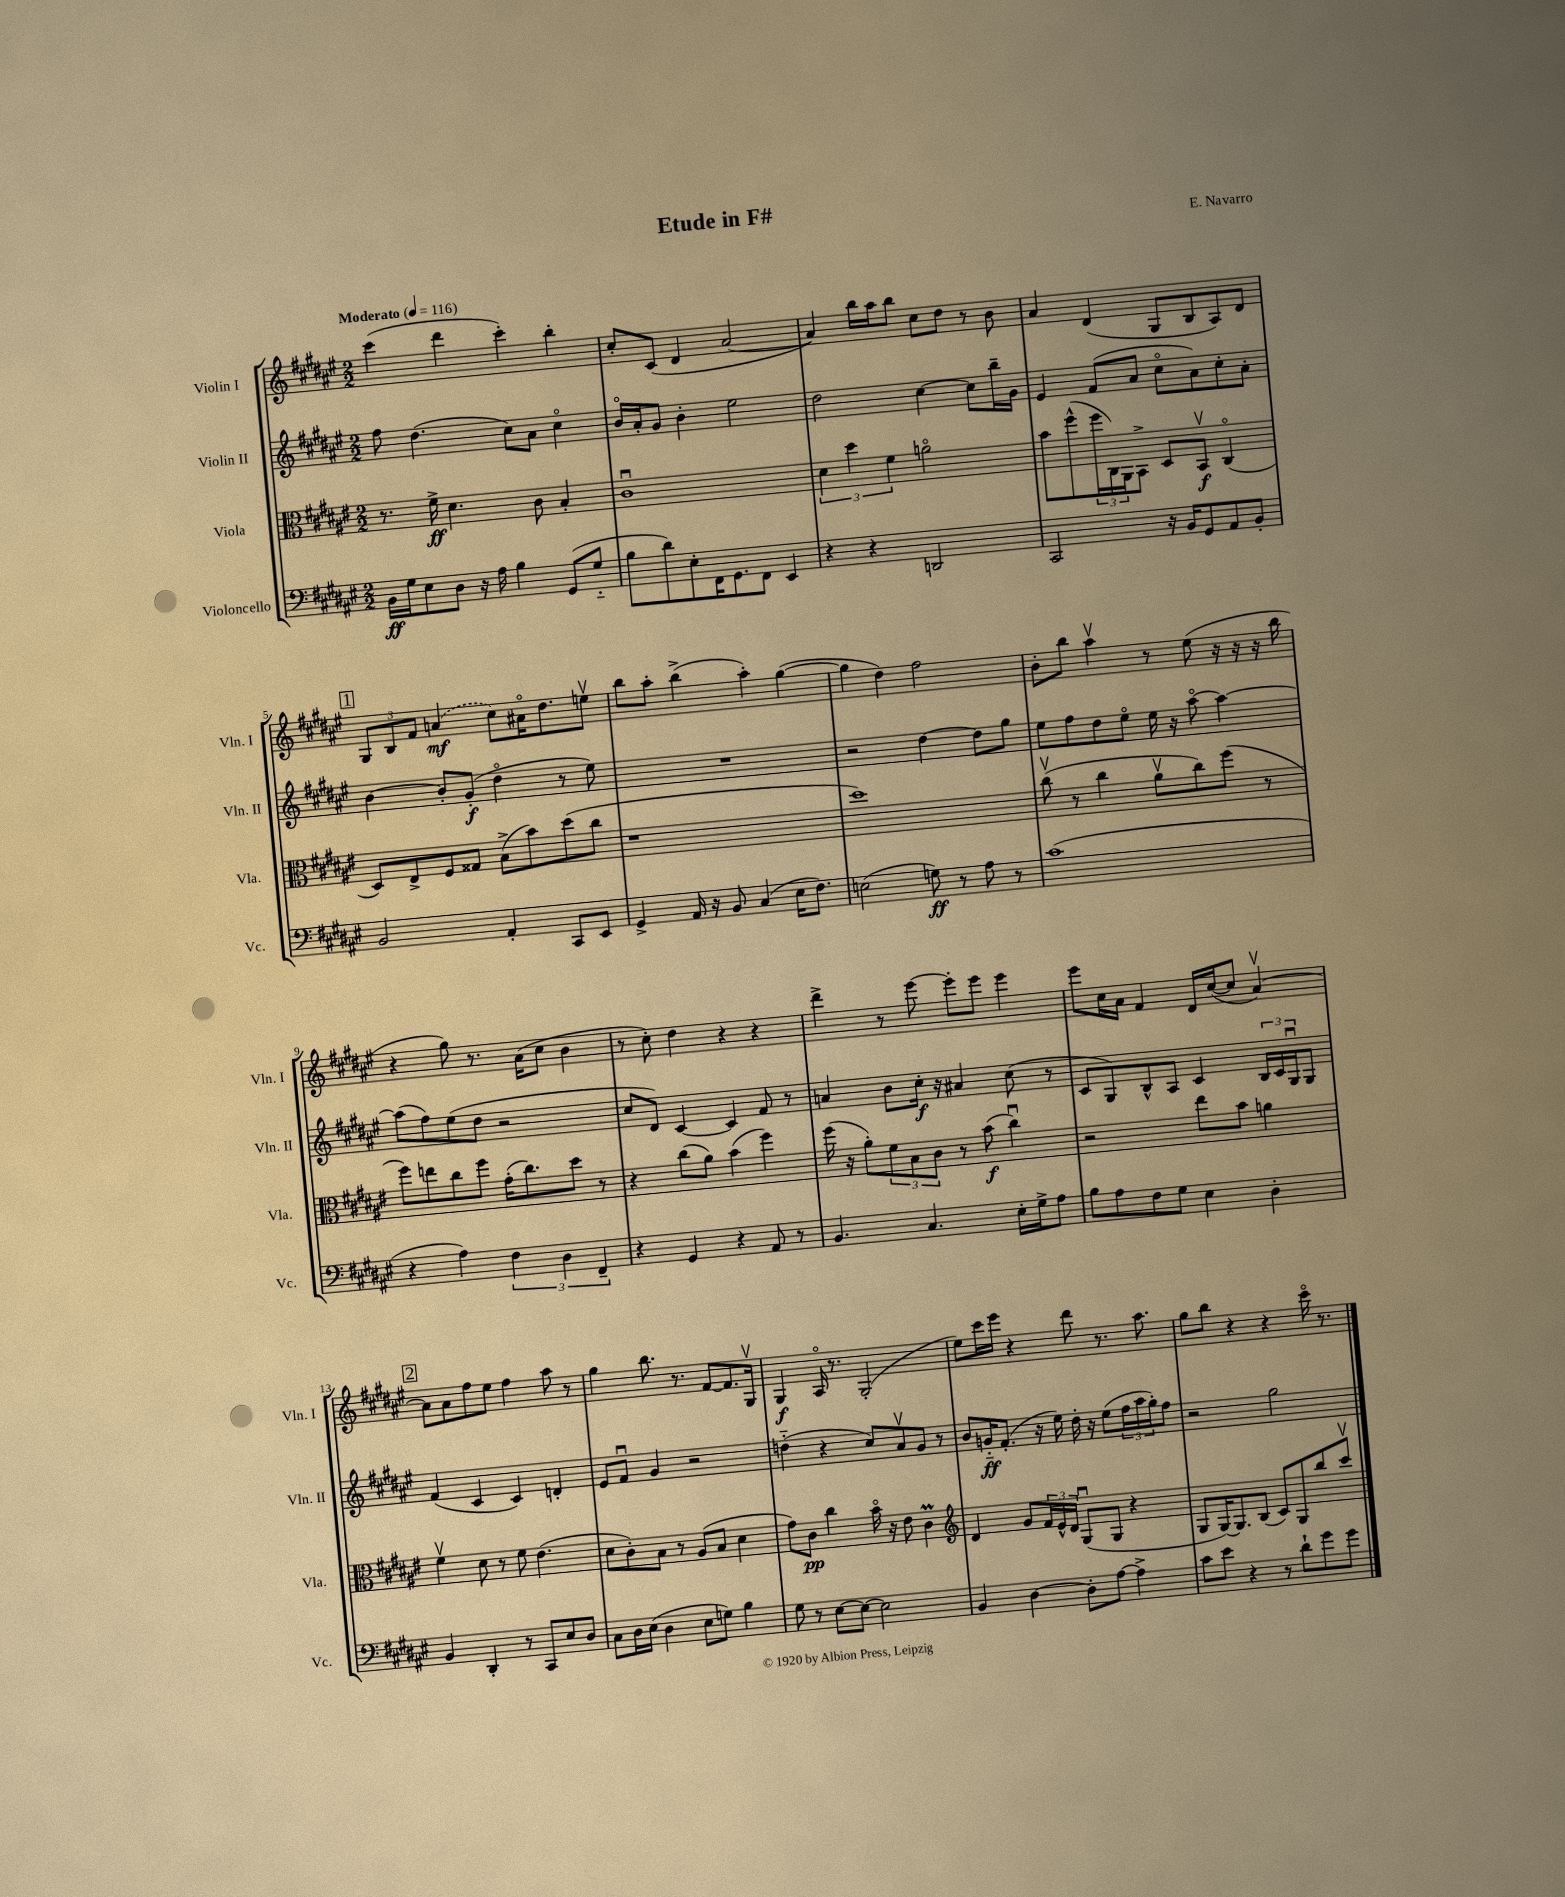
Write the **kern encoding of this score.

**kern	**kern	**kern	**kern
*staff4	*staff3	*staff2	*staff1
*clefF4	*clefC3	*clefG2	*clefG2
*k[f#c#g#d#a#e#]	*k[f#c#g#d#a#e#]	*k[f#c#g#d#a#e#]	*k[f#c#g#d#a#e#]
*M2/2	*M2/2	*M2/2	*M2/2
*MM116	*MM116	*MM116	*MM116
16BB	8.r	8ff#	(4ccc#
16G#	.	.	.
8E#	.	(4.dd#	.
.	16f#^	.	.
8D#	4.d#	.	4ddd#
16r	.	.	.
16A#	.	.	.
4B	.	8cc#)	4ccc#')
.	8c#	8a#	.
(8GG#	4B'	4cc#o	4bb'
8G#'~	.	.	.
=	=	=	=
8B	1c#u	16bo	8cc#'
.	.	16a#'	.
8d#)	.	8g#	(8c#
8E#'	.	4b'	4d#
16FF#	.	.	.
8.GG#	.	.	.
.	.	2ee#	[2a#
8FF#	.	.	.
4EE#	.	.	.
=	=	=	=
4r	6d#	2dd#	4a#])
.	6dd#	.	.
4r	.	.	16bb
.	.	.	16aa#
.	6f#	.	.
.	.	.	8bb
2DD	2ao	[4cc#	8cc#
.	.	.	8dd#
.	.	8cc#]	8r
.	.	16bb~	8b
.	.	16g#	.
=	=	=	=
2CC#	8b	4e#	4a#
.	(8ff#^^	.	.
.	24ff#	(8f#	(4d#
.	24C#)	.	.
.	24AA#	.	.
.	8BB^	8a#	.
16r	8D#	8cc#o	8G#
16BB	.	.	.
8GG#	8BBv	8a#)	8B
8AA#	(4C#o	8cc#'	8A#)
8BB'	.	8a#'	8d#
=	=	=	=
2BB	8D#)	[4b	12G#
.	.	.	12B
.	8E#^	.	.
.	.	.	12f#
.	8F#	8b']	(4a
.	8G##	(8g#'	.
4AA#'	(8B^	4dd#o	8cc#)
.	8b)	.	16a#o
.	.	.	8.dd#
8CC#	(8dd#	8r	.
8EE#	8cc#	8ee#)	8eev
=	=	=	=
4GG#^	1r	1r	8bb
.	.	.	8aa#'
16AA#	.	.	(4bb^
16r	.	.	.
8BB	.	.	.
(4C#	.	.	4aa#')
16E#	.	.	([4gg#
8.F#)	.	.	.
=	=	=	=
(2E	1dd#)	2r	4gg#]
.	.	.	4dd#)
8G)	.	[4dd#	2ff#
8r	.	.	.
8A#	.	8dd#]	.
8r	.	8gg#	.
=	=	=	=
(1c#	(8cc#v	8ee#	8b'
.	8r	8ff#	8bb
.	4cc#	8dd#	4aa#v
.	.	8ee#o	.
.	8a#v	16ee#	8r
.	.	16r	.
.	8cc#)	[8aa#o	(8ee#
.	(8ff#	4aa#_	16r
.	.	.	16r
.	8r	.	16r
.	.	.	16bb
=	=	=	=
4r	8ff#)	(8aa#]	4r
.	8ee	8ff#)	.
4A#)	8cc#	(8ee#	8gg#)
.	8ff#	8dd#	8.r
6F#	(16g#'	2r	.
.	8.cc#)	.	(16a#
.	.	.	8cc#
6D#	.	.	.
.	8dd#	.	4b
6FF#~	.	.	.
.	8r	.	.
=	=	=	=
4r	4r	8cc#	8r
.	.	8d#)	8cc#')
4GG#	(8cc#	[4c#	4dd#
.	8a#)	.	.
4r	(4b	4c#]	4r
8AA#	4ff#)	8f#	4r
8r	.	8r	.
=	=	=	=
4.BB	(16ff#	4a	4ddd#^
.	16r	.	.
.	8a#')	.	.
.	12f#	8b	8r
.	12B	.	.
4.C#	.	16cc#'	[8eee#
.	12c#	.	.
.	.	16r	.
.	8r	4a#	8eee#']
.	(8b	.	8eee#
16E#'	4cc#u)	(8cc#	4eee#
16G#^	.	.	.
8A#	.	8r	.
=	=	=	=
8B	2r	8c#	8eee#
8A#	.	8G#)	16cc#
.	.	.	16a#
8F#	.	8B^^	4f#
8G#	.	8A#	.
4E#	8ee#	4c#	16d#
.	.	.	([16cc#
.	8b	.	8cc#]
4D#'	4a	24B	[4a#v)
.	.	24c#	.
.	.	24G#u	.
.	.	8G#	.
=	=	=	=
4BB	4f#v	(4f#	8a#]
.	.	.	8a#
4DD#'	8d#	4c#	8ff#
.	8r	.	8ee#
8r	8f#	4c#)	4ff#
8CC#	(4.e#	.	.
8E#	.	4d'	8aa#
8D#	.	.	8r
=	=	=	=
8C#	8d#	8e#	4gg#
16D#	8c#')	8f#u	.
(16E#	.	.	.
4D#	8B	4g#	8.bb
.	8r	.	.
.	.	.	8.r
8E#	(8A#	2r	.
8G)	8B	.	[8f#
4B	4d#	.	8.f#]
.	.	.	16G#v
=	=	=	=
8G#	8g#)	(4dd'~	4G#
8r	8c#	.	.
[8E#	4cc#	4r	16A#o
.	.	.	8.r
8E#_	.	.	.
2E#]	16bo	8cc#)	(2G#'
.	16r	.	.
.	8e#	8a#v	.
.	4c#	8g#	.
.	.	8r	.
=	=	=	=
*	*clefG2	*	*
4BB	4d#	8b	8ee#)
.	.	16g'~	16ccc#
.	.	(8.f#'	16eee#
[4D#	8g#	.	4r
.	24f#	16r	.
.	24e#^^	.	.
.	.	16ee#)	.
.	24d#	.	.
8D#']	(8G#u	16dd#'	8ddd#
.	.	16r	.
[8A#	8G#	(8ee#	8.r
4A#^]	4r	24ff#	.
.	.	24aa#	.
.	.	.	8.aa#
.	.	24gg#')	.
.	.	8ff#	.
=	=	=	=
8c#	8G#	2r	8gg#
8e#	[16G#)	.	8bb
.	8.G#]	.	.
4r	.	.	4r
.	(8B	.	.
8r	8c#)	2gg#	4r
8d#`	8G#	.	.
8g#	8bb	.	16ccc#o
.	.	.	8.r
8g#	8ccc#v	.	.
==	==	==	==
*-	*-	*-	*-
